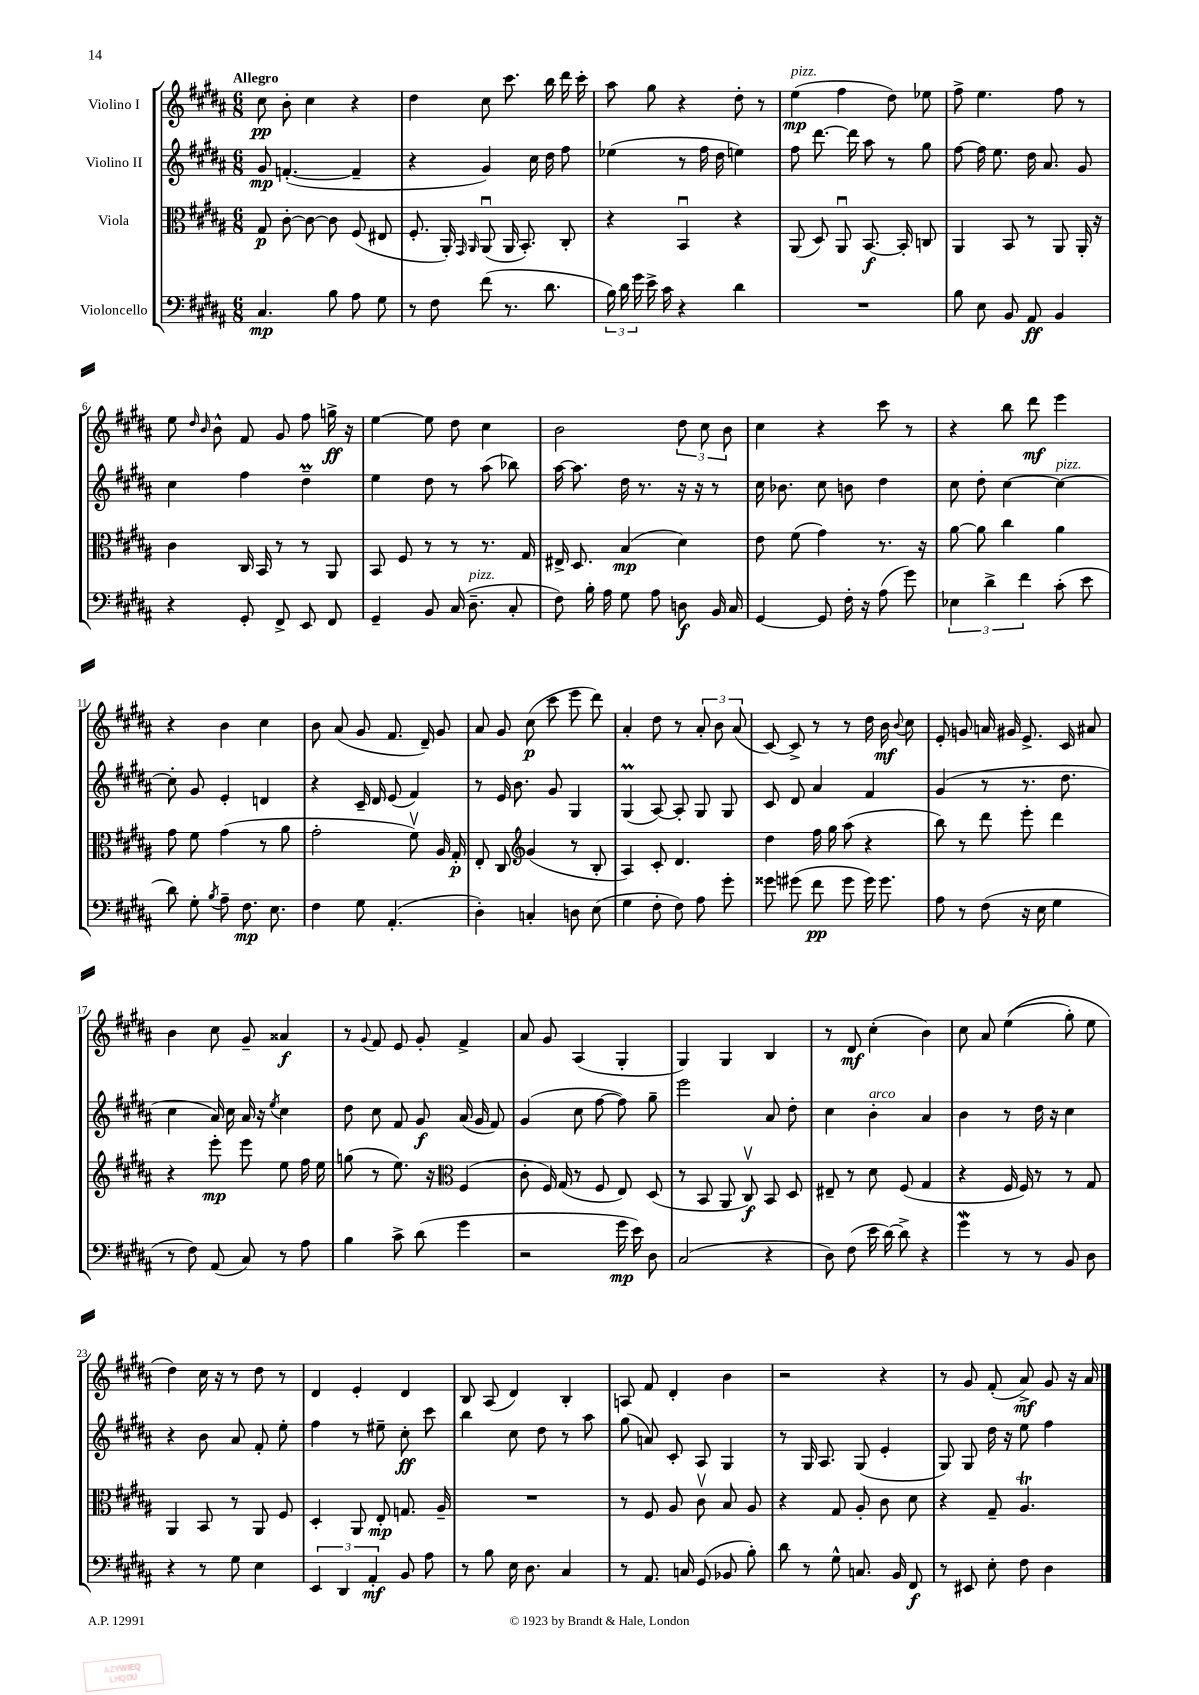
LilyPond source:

<<
\new StaffGroup <<
\new Staff = "s0" \with { instrumentName = "Violino I" } {
    \clef treble \key b \major \numericTimeSignature \time 6/8 \tempo "Allegro"
    \autoBeamOff cis''8\pp b'8-. cis''4 r4 |
    dis''4 cis''8 cis'''8. b''16 dis'''16 cis'''16-. |
    ais''8 gis''8 r4 dis''8-. r8 |
    e''4\mp^\markup { \italic "pizz." }( fis''4 dis''8) ees''8 |
    fis''8-> e''4. fis''8 r8 |
    e''8 \grace { dis''16 b'16 } b'8-^ fis'8 gis'8 fis''8 g''16->\ff r16 |
    e''4~ e''8 dis''8 cis''4 |
    b'2 \tuplet 3/2 { dis''8 cis''8 b'8 } |
    cis''4 r4 cis'''8 r8 |
    r4 b''8 dis'''8\mf e'''4 |
    r4 b'4 cis''4 |
    b'8 ais'8( gis'8 fis'8. dis'16--) gis'8 |
    ais'8 gis'8 cis''8\p( cis'''8 e'''8 dis'''8) |
    ais'4-. dis''8 r8 \tuplet 3/2 { ais'8-. b'8 ais'8( } |
    cis'8~) cis'8-> r8 r8 dis''16 b'16\mf \appoggiatura { b'8 } cis''8 |
    e'8-. g'8 a'16 gis'16 e'8.-> cis'16 ais'8 |
    b'4 cis''8 gis'8-- aisis'4\f |
    r8 \appoggiatura { gis'8 } fis'8 e'8 gis'8-. fis'4-> |
    ais'8 gis'8 ais4( gis4-. |
    gis4) gis4 b4 |
    r8 dis'8\mf cis''4-.( b'4) |
    cis''8 ais'8 e''4(\( gis''8-.) e''8 |
    dis''4\) cis''16 r16 r8 dis''8 r8 |
    dis'4 e'4-. dis'4 |
    b8 ais8( dis'4) b4-. |
    a8 fis'8 dis'4-. b'4 |
    r2 r4 |
    r8 gis'8 fis'8-.( ais'8->\mf) gis'8 r16 ais'16 \bar "|." |
}
\new Staff = "s1" \with { instrumentName = "Violino II" } {
    \clef treble \key b \major \numericTimeSignature \time 6/8
    \autoBeamOff gis'8\mp f'4.~-.( f'4-- |
    r4 gis'4) cis''16 dis''16 fis''8 |
    ees''4( r8 fis''16 dis''16 e''4) |
    fis''8 dis'''8.~ dis'''16 ais''8 r8 gis''8 |
    fis''8~ fis''16 e''8. dis''16 ais'8. gis'8 |
    cis''4 fis''4 dis''4--\prall |
    e''4 dis''8 r8 ais''8( bes''8) |
    ais''16~ ais''8. dis''16 r8. r16 r16 r8 |
    cis''16 bes'8. cis''8 b'8 dis''4 |
    cis''8 dis''8-. cis''4~ cis''4~^\markup { \italic "pizz." } |
    cis''8-. gis'8 e'4-. d'4 |
    r4 cis'16-- dis'16 e'8( fis'4) |
    r8 e'16 b'8. gis'8 gis4 |
    gis4\prall( ais8~) ais8-. gis8 gis8 |
    cis'8 dis'8 ais'4 fis'4 |
    gis'4( r8 r8. dis''8. |
    cis''4 ais'16) cis''16 ais'16 r16 \acciaccatura { e''8 } cis''4 |
    dis''8 cis''8 fis'8 gis'8\f ais'16( gis'16 fis'8) |
    gis'4( cis''8 fis''8~ fis''8) gis''8-- |
    e'''2 ais'8 dis''8-. |
    cis''4 b'4-.^\markup { \italic "arco" } ais'4 |
    b'4 r8 dis''16 r16 cis''4 |
    r4 b'8 ais'8 fis'8-. e''8-. |
    fis''4 r8 eis''8-- cis''8-.\ff cis'''8 |
    b''4 cis''8 dis''8 r8 ais''8 |
    gis''8( a'8) cis'8-. ais8 gis4 |
    r8 gis16 ais8. gis8( e'4-. |
    gis8) gis8 dis''16 r16 e''8 fis''4 \bar "|." |
}
\new Staff = "s2" \with { instrumentName = "Viola" } {
    \clef alto \key b \major \numericTimeSignature \time 6/8
    \autoBeamOff gis8\p cis'8~-. cis'8~ cis'8 fis8( eis8 |
    fis8.-. ais,16-.) \grace { gis,16 ais,16 } ais,8\downbow( ais,16 b,8.-.) cis8-. |
    r4 b,4\downbow r4 |
    ais,8( dis8) ais,8\downbow b,8.~\f b,16-. c8 |
    ais,4 b,8 r8 ais,8 ais,16-. r16 |
    cis'4 cis16 b,16 r8 r8 ais,8 |
    b,8 fis8 r8 r8 r8. gis16 |
    eis16-> dis8. b4\mp( dis'4) |
    e'8 fis'8( gis'4) r8. r16 |
    ais'8~ ais'8 cis''4 ais'4 |
    gis'8 fis'8 gis'4( r8 ais'8 |
    gis'2-. fis'8\upbow) ais16 gis16-.\p |
    e8-. cis8 \clef treble gis'4( r8 b8-. |
    ais4) cis'8-. dis'4. |
    dis''4 fis''16 gis''16 ais''8( r4 |
    b''8) r8 dis'''8 e'''8-. dis'''4 |
    r4 e'''8-.\mp e'''8 e''8 fis''16 e''16 |
    g''8( r8 e''8.) r16 \clef alto fis4( |
    cis'8-. fis16) gis16( r8 fis8 e8) dis8( |
    r8 b,8 ais,8 cis8\upbow\f) b,8 dis8 |
    eis8-- r8 dis'8 fis8( gis4 |
    r4 fis16 fis16) r8 r8 gis8 |
    ais,4 b,8 r8 ais,8 fis8 |
    dis4-. ais,8 e8-.\mp g8. ais16-- |
    R2. |
    r8 fis8 ais8 cis'8\upbow b8 ais8 |
    r4 gis8 ais8-. cis'8 dis'8 |
    r4 gis8-- ais4.\trill \bar "|." |
}
\new Staff = "s3" \with { instrumentName = "Violoncello" } {
    \clef bass \key b \major \numericTimeSignature \time 6/8
    \autoBeamOff cis4.\mp b8 ais8 gis8 |
    r8 fis8 fis'8( r8. dis'8. |
    \tuplet 3/2 { b16) dis'16 gis'16 } e'16-> cis'16 r4 dis'4 |
    R2. |
    b8 e8 b,8 ais,8\ff b,4 |
    r4 gis,8-. fis,8-> e,8 fis,8 |
    gis,4-- b,8 cis16( dis8.--^\markup { \italic "pizz." } cis8-. |
    fis8) b16-. ais16 gis8 ais8 d8\f b,16 cis16 |
    gis,4~ gis,8 fis16-. r16 ais8( gis'8) |
    \tuplet 3/2 { ees4 dis'4-> fis'4 } cis'8-.( e'8 |
    dis'8) gis8-. \acciaccatura { b8 } ais8-- fis8.\mp e8. |
    fis4 gis8 ais,4.-.( |
    dis4-.) c4-. d8 e8( |
    gis4 fis8-. fis8) ais8 gis'8-. |
    gisis'8 gis'8( fis'8\pp gis'8 gis'16) gis'8. |
    ais8 r8 fis8( r16 e16 gis4 |
    r8 fis8) ais,8( cis8) r8 ais8 |
    b4 cis'8-> dis'8( gis'4 |
    r2 gis'16\mp e'16) dis8 |
    cis2( r4 |
    dis8) fis8( e'16 dis'16~) dis'8-> r4 |
    gis'4\mordent r8 r8 b,8 dis8 |
    r4 r8 gis8 e4 |
    \tuplet 3/2 { e,4 dis,4 ais,4-.\mf } b,8 ais8 |
    r8 b8 e16 dis8. cis4 |
    r8 ais,8. c16 gis,8( bes,8 b8-.) |
    dis'8 r8 gis8-^ c8. b,16 fis,8\f |
    r8 eis,8 e8-. fis8 dis4 \bar "|." |
}
>>
>>
